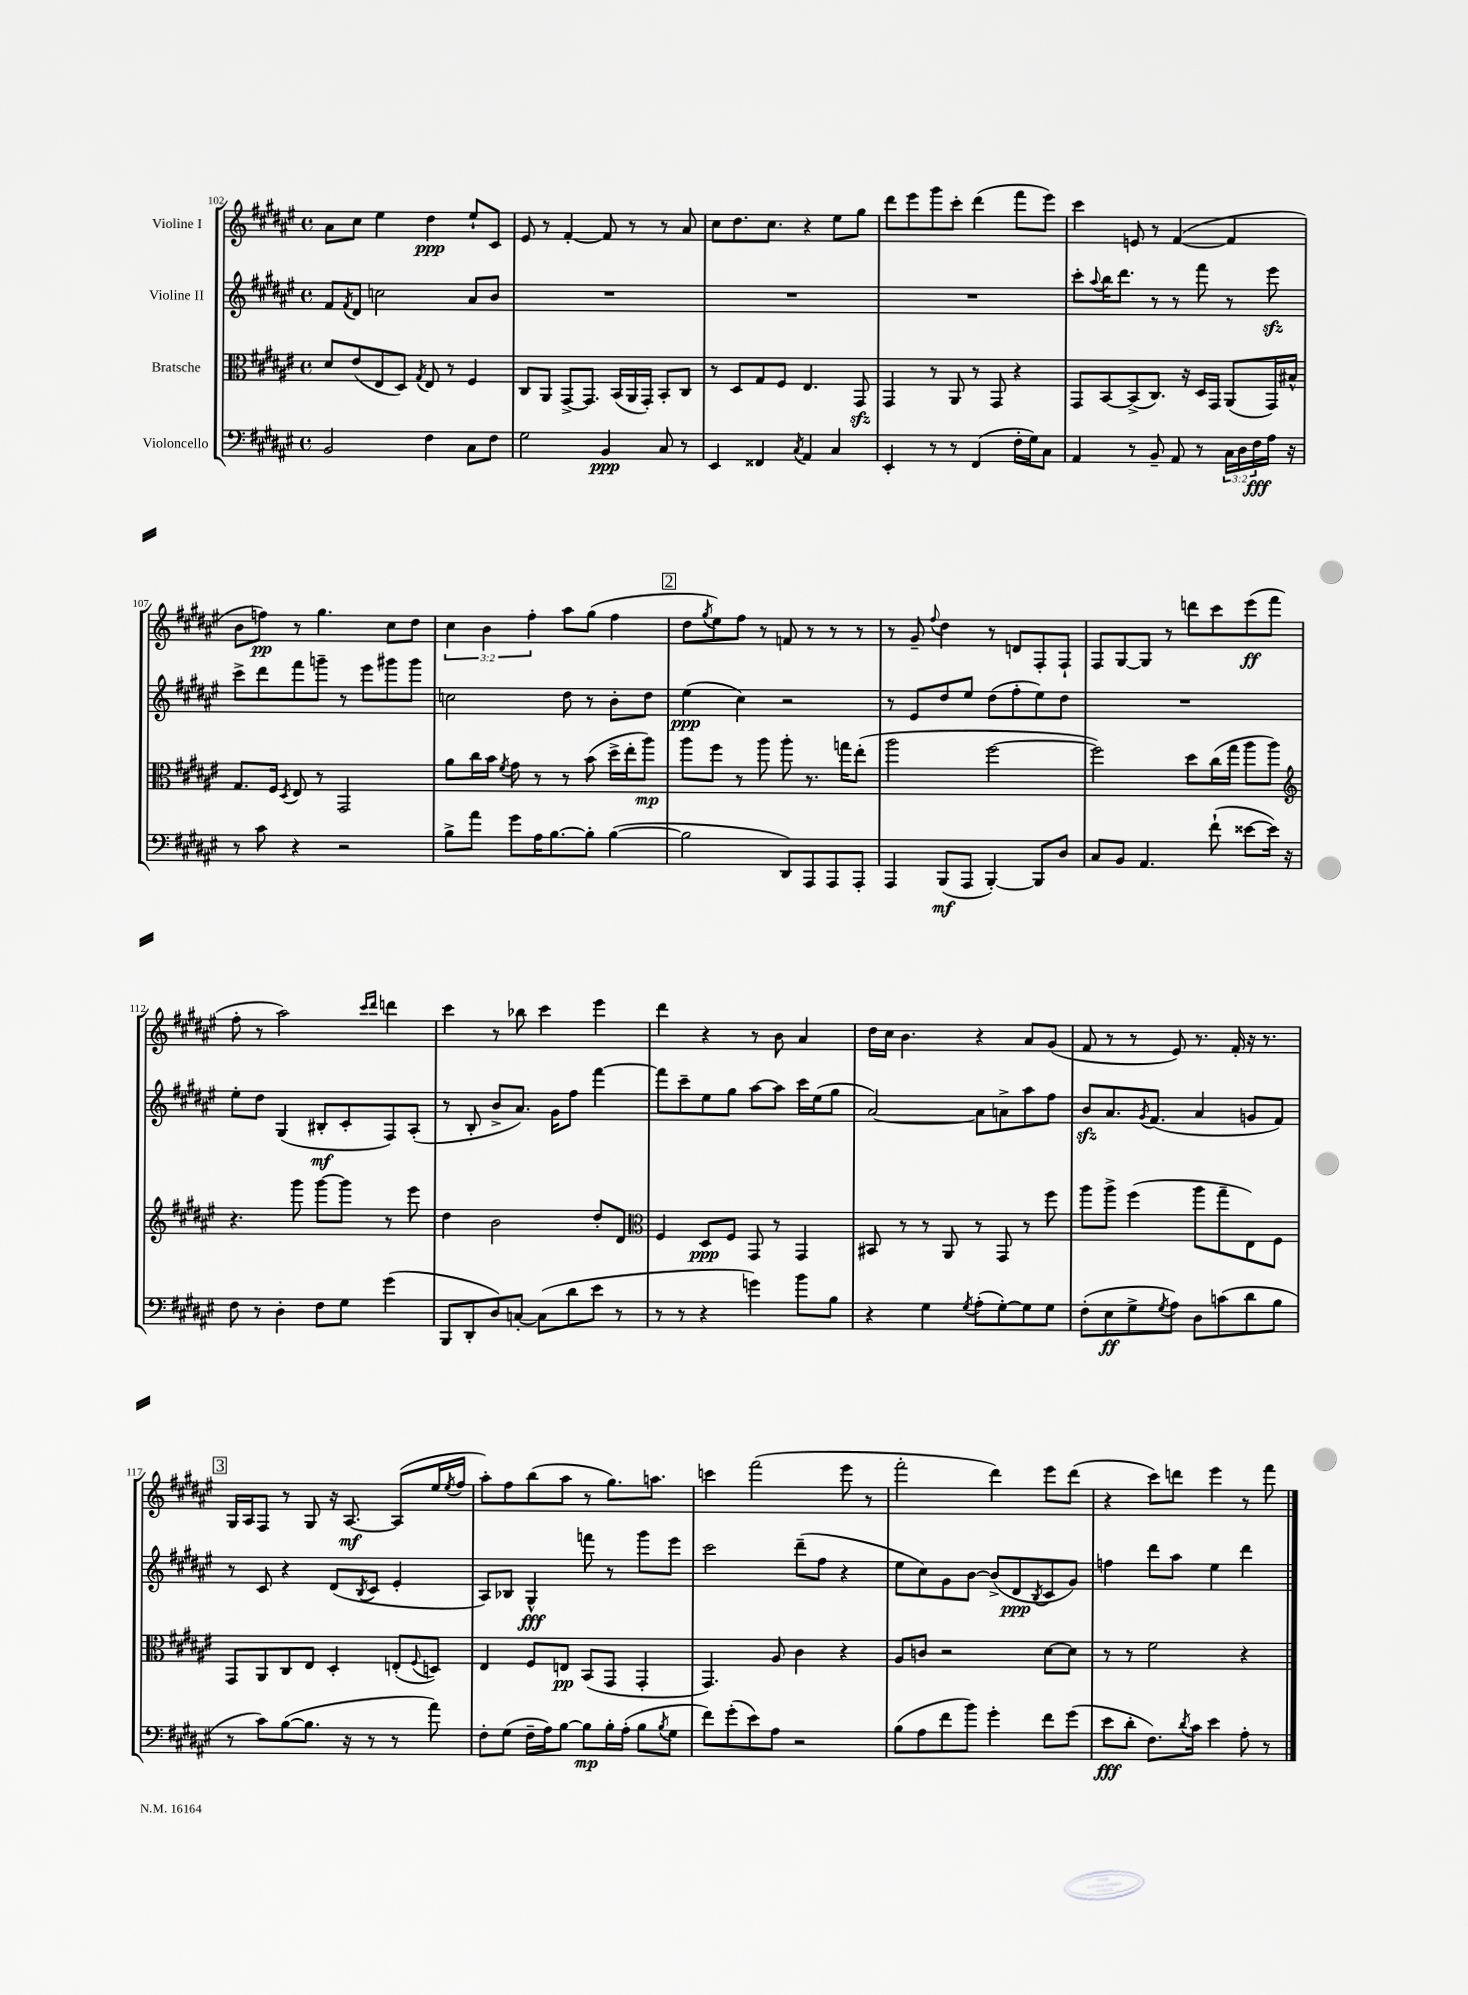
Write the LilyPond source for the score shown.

<<
\new StaffGroup <<
\new Staff = "s0" \with { instrumentName = "Violine I" } {
    \clef treble \key fis \major \defaultTimeSignature \time 4/4 \override Staff.TupletNumber.text = #tuplet-number::calc-fraction-text
    ais'8 cis''8 eis''4 dis''4\ppp eis''8-! cis'8 |
    eis'8 r8 fis'4~-. fis'8 r8 r8 ais'8 |
    cis''8 dis''8. cis''8. r4 eis''8 gis''8 |
    dis'''8 eis'''8 gis'''8 cis'''8-. dis'''4( fis'''8 eis'''8) |
    cis'''4 e'8 r8 fis'4~( fis'4 |
    b'8 f''8\pp) r8 gis''4. cis''8 dis''8 |
    \tuplet 3/2 { cis''4 b'4 fis''4-. } ais''8 gis''8( fis''4 |
    \mark \markup { \box "2" } dis''8 \acciaccatura { gis''8 } eis''8) fis''8 r8 f'8 r8 r8 r8 |
    r8 gis'8-- \appoggiatura { fis''8 } dis''4 r8 d'8 fis8-. fis8-! |
    fis8 gis8~ gis8 r8 d'''8 cis'''8 eis'''8\ff( fis'''8 |
    fis''8-. r8 ais''2) \grace { cis'''16 dis'''16 } d'''4 |
    cis'''4 r8 bes''8 cis'''4 eis'''4 |
    dis'''4 r4 r8 b'8 ais'4 |
    dis''16 cis''16 b'4. r4 ais'8 gis'8( |
    fis'8 r8 r8 eis'8) r8. fis'16-. r16 r8. |
    \mark \markup { \box "3" } gis16 ais16 fis8 r8 gis8 r16 ais8.~\mf ais8( eis''16 \acciaccatura { eis''8 } fis''16 |
    ais''8-.) fis''8 b''8( ais''8 r8 gis''8.) a''8. |
    c'''4 fis'''2( eis'''8 r8 |
    fis'''2-. dis'''4) eis'''8 dis'''8( |
    r4 cis'''8) d'''8 eis'''4 r8 fis'''8 \bar "|." |
}
\new Staff = "s1" \with { instrumentName = "Violine II" } {
    \clef treble \key fis \major \defaultTimeSignature \time 4/4
    fis'8 \acciaccatura { fis'8 } dis'8 c''2 ais'8 b'8 |
    R1 |
    R1 |
    R1 |
    cis'''8-. \appoggiatura { ais''8 } b''16 dis'''8. r8 r8 fis'''8 r8 eis'''8\sfz |
    cis'''8-> dis'''8 fis'''8 g'''8-- r8 eis'''8 gis'''8 gis'''8 |
    c''2 dis''8 r8 b'8-. dis''8 |
    \mark \markup { \box "2" } eis''4\ppp( cis''4) r2 |
    r8 eis'8 dis''8 eis''8 dis''8( fis''8-. eis''8) dis''8 |
    R1 |
    eis''8-. dis''8 gis4( bis8-.\mf cis'8-. fis8) ais8-.( |
    r8 b8-. b'8-> ais'8.) gis'16 fis''8 fis'''4~ |
    fis'''8 cis'''8-- eis''8 gis''8 ais''8~ ais''8 cis'''16 eis''16( gis''8 |
    ais'2~) ais'8 a'8-> ais''8 fis''8 |
    b'8\sfz ais'8. \acciaccatura { gis'8 } fis'8.( ais'4 g'8 fis'8) |
    \mark \markup { \box "3" } r8 cis'8 r4 dis'8( \acciaccatura { b8 } cis'8 eis'4-. |
    ais8) bes8 gis4-^\fff f'''8 r8 gis'''8 eis'''8 |
    cis'''2 dis'''8--( fis''8 r4 |
    eis''8 cis''8) gis'8 b'8~ b'8->( dis'8\ppp \acciaccatura { b8 } cis'8 gis'8) |
    f''4 dis'''8 ais''8 eis''4 dis'''4 \bar "|." |
}
\new Staff = "s2" \with { instrumentName = "Bratsche" } {
    \clef alto \key fis \major \defaultTimeSignature \time 4/4
    dis'8 eis'8( eis8 dis8) \acciaccatura { gis8 } eis8 r8 fis4 |
    cis8 ais,8 gis,8~-> gis,8. b,16( ais,16 gis,16-.) b,8-. cis8 |
    r8 dis8 gis8 fis8 eis4. gis,8\sfz |
    gis,4 r8 ais,8 r8 gis,8 r4 |
    gis,8 b,8~ b,8->( cis8.) r16 dis16 gis,16 ais,8( gis,16) bis16-^ |
    gis8. fis16 \acciaccatura { dis8 } eis8 r8 gis,2 |
    ais'8 cis''16 b'16 \acciaccatura { fis'8 } gis'8 r8 r8 b'8( dis''16-> eis''16-. ais''8\mp) |
    \mark \markup { \box "2" } ais''8 fis''8 r8 ais''8 ais''8-. r8. g''16 eis''8-.( |
    ais''2 fis''2~ |
    fis''2) dis''8 cis''16( gis''16 ais''8 ais''8) |
    \clef treble r4. gis'''8 gis'''8~ gis'''8 r8 eis'''8 |
    dis''4 b'2 dis''8-. dis'8 |
    \clef alto fis4 dis8\ppp fis8 gis,8 r8 gis,4 |
    bis,8 r8 r8 ais,8 r8 gis,8 r8 fis''8 |
    ais''8 ais''8-> fis''4( ais''8 gis''8-- eis8) fis8 |
    \mark \markup { \box "3" } gis,8 ais,8 cis8 eis8 dis4-. e8-.( \appoggiatura { fis8 } d8) |
    eis4 fis8 e8\pp b,8( gis,8 gis,4-. |
    gis,4.) ais8 cis'4 r4 |
    ais8 c'8 r2 dis'8~ dis'8 |
    r8 r8 fis'2 r4 \bar "|." |
}
\new Staff = "s3" \with { instrumentName = "Violoncello" } {
    \clef bass \key fis \major \defaultTimeSignature \time 4/4 \override Staff.TupletNumber.text = #tuplet-number::calc-fraction-text
    b,2 fis4 cis8 fis8 |
    gis2 b,4\ppp cis8 r8 |
    eis,4 fisis,4 \acciaccatura { cis8 } ais,4 cis4 |
    eis,4-. r8 r8 fis,4( fis16-. gis16) cis8 |
    ais,4 r8 b,8-- ais,8 r8 \tuplet 3/2 { cis16 dis16 fis16\fff } ais16 r16 |
    r8 cis'8 r4 r2 |
    b8-> ais'8 gis'8 ais16 b8.~ b8-. b4~( |
    \mark \markup { \box "2" } b2 dis,8) ais,,8 ais,,8 ais,,8-. |
    ais,,4 b,,8\mf( ais,,8 b,,4~-.) b,,8 dis8 |
    cis8 b,8 ais,4. fis'8-!( eisis'8~ eisis'16) r16 |
    fis8 r8 dis4-. fis8 gis8 gis'4( |
    b,,8 dis,8-. dis8) c8~-. c8( dis'8 eis'8 r8 |
    r8 r8 r4 g'4) b'8 b8 |
    r4 gis4 \acciaccatura { gis8 } ais8-.( gis8~-.) gis8 gis8 |
    fis8-.( eis8\ff gis8-> \acciaccatura { gis8 } ais8) dis8 c'8( dis'8 b8 |
    \mark \markup { \box "3" } r8 cis'8) b8~( b8. r16 r8 r8 ais'8) |
    fis8-. gis8( fis16-- ais16) b8~ b8\mp b16-. ais16-.( b8 \acciaccatura { b8 } gis8 |
    fis'8) gis'8-.( eis'8) ais8 r2 |
    b8( ais8 fis'8 b'8) gis'4-. fis'8 gis'8( |
    eis'8\fff dis'8-. fis8.) \acciaccatura { dis'8 } cis'16 eis'4 ais8-. r8 \bar "|." |
}
>>
>>
\layout { \context { \Score currentBarNumber = #102 } }
